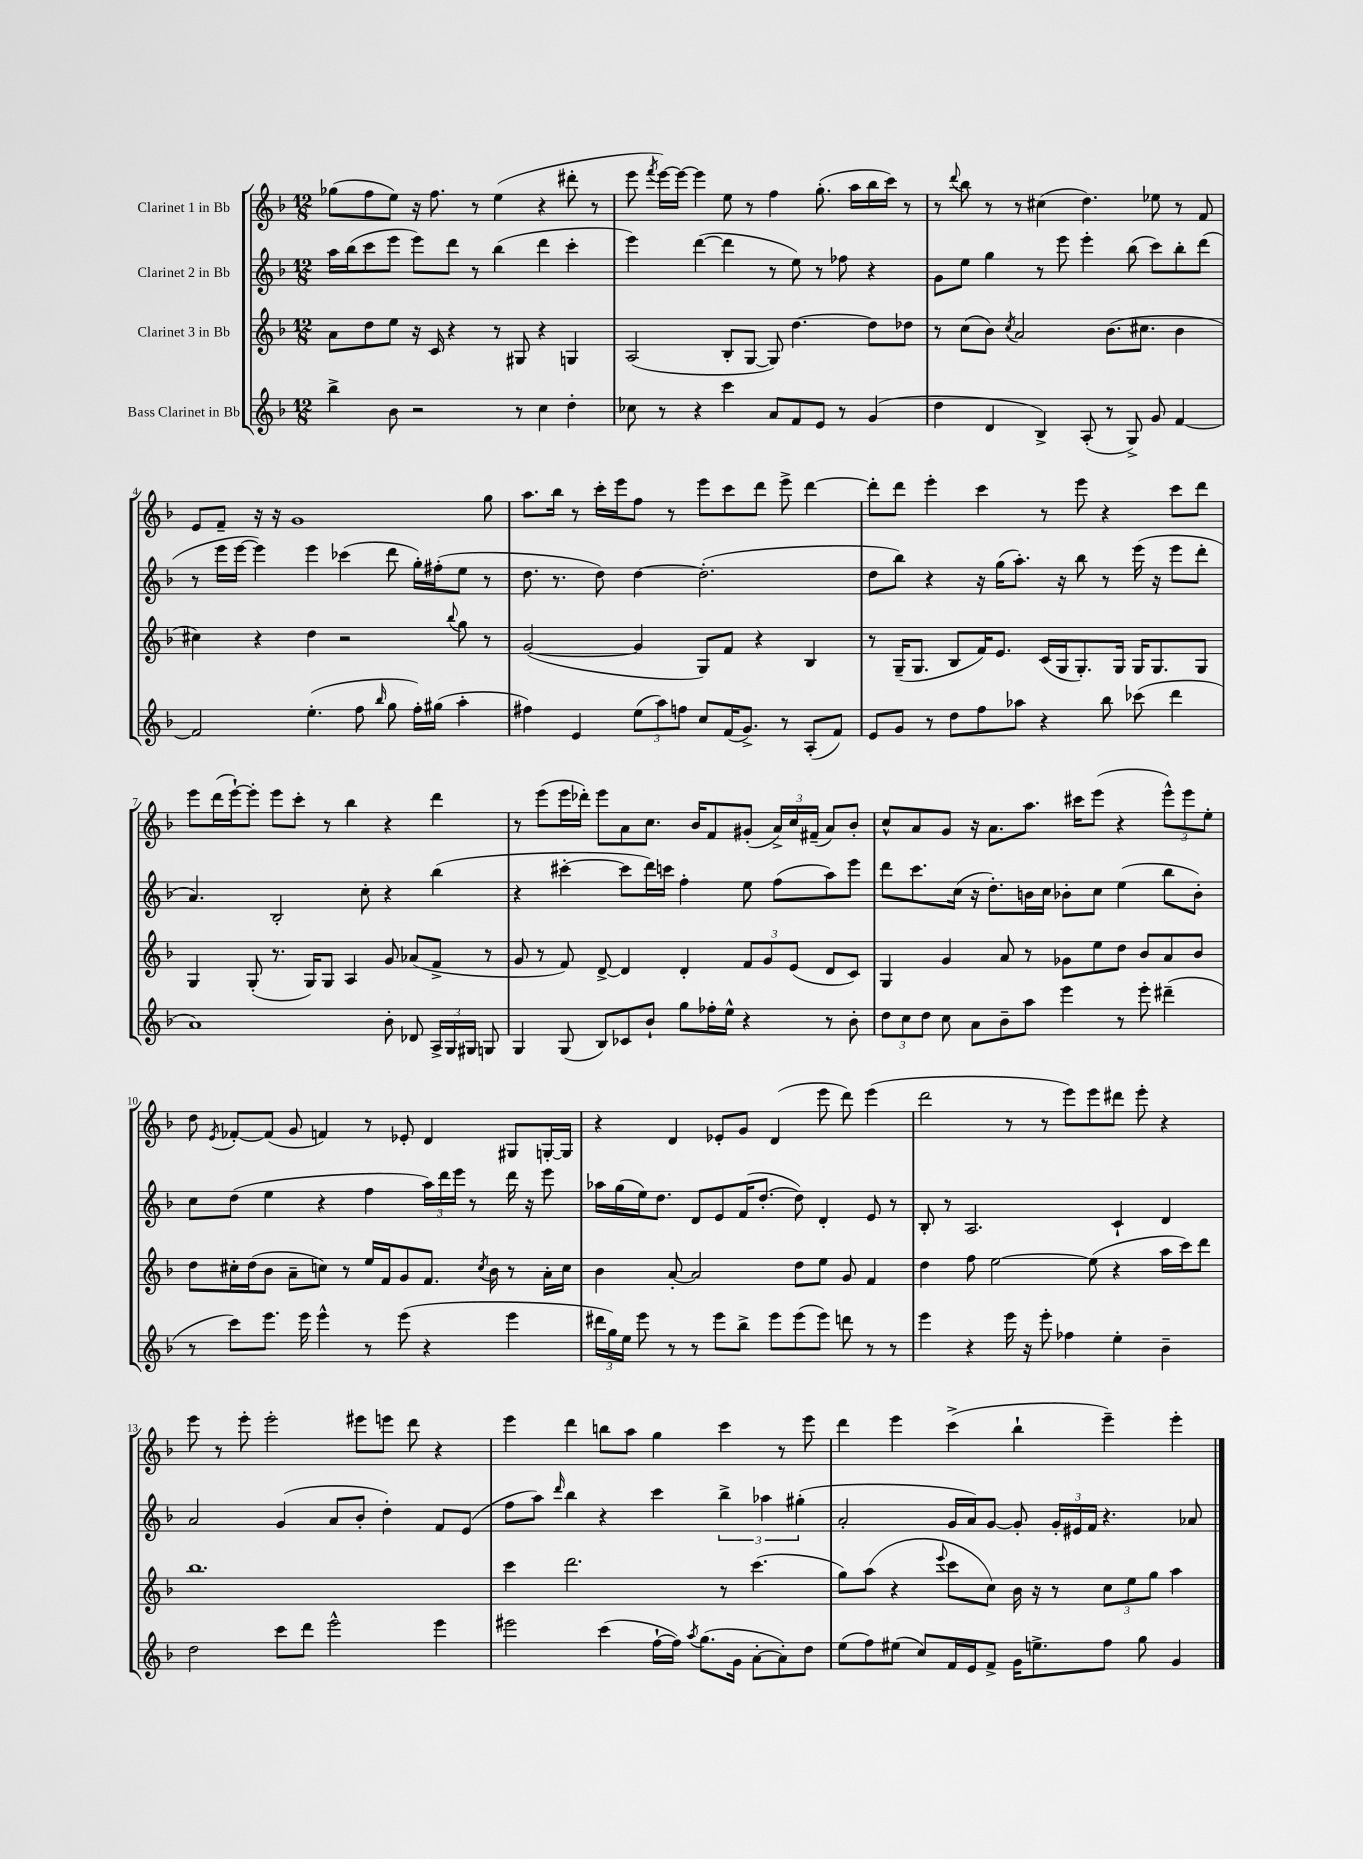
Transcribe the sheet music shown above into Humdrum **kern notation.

**kern	**kern	**kern	**kern
*staff4	*staff3	*staff2	*staff1
*clefG2	*clefG2	*clefG2	*clefG2
*k[b-]	*k[b-]	*k[b-]	*k[b-]
*M12/8	*M12/8	*M12/8	*M12/8
4bb-^	8a	16aa	(8gg-
.	.	(16bb-	.
.	8dd	8ccc	8ff
8b-	8ee	8eee	8ee)
2r	16r	8eee)	16r
.	16c	.	8.ff
.	4r	8ddd	.
.	.	8r	8r
.	8r	(4bb-	(4ee
8r	8G#	.	.
4cc	4r	4ddd	4r
4dd'	4G	4ccc'	8ddd#'
.	.	.	8r
=	=	=	=
8cc-	(2A	4eee)	8eee
.	.	.	8qfff
8r	.	.	[16eee)
.	.	.	16eee_
4r	.	([4ddd	4eee]
4ccc	8B-'	4ddd]	8ee
.	[8G	.	8r
8a	8G])	8r	4ff
8f	[4.dd	8ee)	.
8e	.	8r	(8.gg'
8r	.	8ff-	.
.	.	.	16aa
(4g	8dd]	4r	16bb-
.	.	.	16ccc)
.	8dd-	.	8r
=	=	=	=
4dd	8r	8g	8r
.	.	.	8qqddd
.	(8cc	8ee	8bb-
4d	8b-)	4gg	8r
.	8qcc	.	.
.	2a	.	8r
4B-^)	.	8r	(4cc#
.	.	8eee	.
(8A'	.	4eee'	4.dd)
8r	(8.b-	.	.
8G^)	.	(8bb-	.
.	8.cc#	.	.
8g	.	8ccc)	8ee-
[4f	4b-	8bb-'	8r
.	.	(8ddd	8f
=	=	=	=
2f]	4cc#)	8r	8e
.	.	16eee	8f~
.	.	[16eee	.
.	4r	4eee])	16r
.	.	.	16r
.	.	.	1g
(4.ee'	4dd	4eee	.
.	2r	(4ccc-	.
8ff	.	.	.
16qqbb-	.	.	.
8gg	.	8ddd	.
16ff')	.	16gg')	.
(16gg#	.	(16ff#'	.
.	8qqbb-	.	.
4aa'	8gg	8ee	.
.	8r	8r	8gg
=	=	=	=
4ff#)	([2g	8.dd	8.aa
.	.	8.r	16bb-
4e	.	.	8r
.	.	8dd)	16ccc'
.	.	.	16eee
(12ee	4g]	[4dd	8ff
12aa)	.	.	.
.	.	.	8r
12ff	.	.	.
8cc	8G)	(2.dd']	8eee
(16f	8f	.	8ccc
8.g^)	.	.	.
.	4r	.	8ddd
8r	.	.	8eee^
(8A'	4B-	.	[4ddd
8f)	.	.	.
=	=	=	=
8e	8r	8dd	8ddd']
8g	(16G~	8bb-)	8ddd
.	8.G	.	.
8r	.	4r	4eee'
8dd	8B-	.	.
8ff	16f)	16r	4ccc
.	8.e	(16gg	.
8aa-	.	8.aa')	.
4r	(16c	.	8r
.	16G	16r	.
.	8.G')	8bb-	8eee
8bb-	.	8r	4r
.	16G	.	.
(8ccc-	16G	(16eee	.
.	8.G	16r	.
4ddd	.	8eee	8ccc
.	8G	8ddd'	8ddd
=	=	=	=
1a)	4G	4.a)	8eee
.	.	.	(16ddd
.	.	.	[16eee`)
.	(8G'	.	8eee']
.	8.r	2B-'	8eee
.	.	.	8ccc'
.	16G)	.	.
.	8G	.	8r
.	4A	.	4bb-
.	.	8cc'	.
8b-'	8g	4r	4r
8d-	(8a-	.	.
24A^	8f^	(4bb-	4ddd
24G	.	.	.
24G#	.	.	.
8G	8r	.	.
=	=	=	=
4G	8g	4r	8r
.	8r	.	(8eee
(8G	8f)	[4ccc#'	16eee
.	.	.	16ddd-')
8B-)	[8d^	.	8eee
8c-	4d]	8ccc#]	8a
8b-`	.	16ddd)	8.cc
.	.	16ccc	.
8gg	4d'	4ff'	.
.	.	.	16b-
16ff-'	.	.	8f
16ee^^	.	.	.
4r	12f	8ee	(8g#'
.	12g	.	.
.	.	(8ff	24a^)
.	(12e	.	24cc
.	.	.	(24f#~
8r	8d	8aa)	8a)
8b-'	8c)	8eee	8b-'
=	=	=	=
12dd	4G	8ddd	8cc^^
12cc	.	.	.
.	.	8.ccc	8a
12dd	.	.	.
8cc	4g	.	8g
.	.	(16cc	.
8a	.	16r	16r
.	.	8.dd')	8.a
8b-~	8a	.	.
8aa	8r	16b	8.aa
.	.	16cc	.
4eee	8g-	8b-'	.
.	.	.	16ccc#
.	8ee	8cc	(8eee
8r	8dd	(4ee	4r
8eee'	8b-	.	.
(4ddd#~	8a	8bb-	12eee^^)
.	.	.	12eee
.	8b-	8b-')	.
.	.	.	12ee'
=	=	=	=
8r	8dd	8cc	8dd
.	.	.	8qe
8ccc)	16cc#'	(8dd	[8f-'
.	(16dd	.	.
8.eee	8b-	4ee	(8f-]
.	8a~	.	8g
16eee	.	.	.
4eee^^	8cc)	4r	4f)
.	8r	.	.
8r	16ee	4ff	8r
.	16f	.	.
(8eee	8g	.	8e-'
4r	8.f	24aa)	4d
.	.	24ddd	.
.	.	24eee	.
.	.	8r	.
.	8qcc	.	.
.	16b-	.	.
4eee	8r	16ddd	8G#
.	.	16r	.
.	16a'	8eee	[16G'
.	16cc	.	16G]
=	=	=	=
24ddd#	4b-	16aa-	4r
24gg)	.	.	.
.	.	(16gg	.
24ee	.	.	.
8eee	.	16ee)	.
.	.	8.dd	.
8r	[8a'	.	4d
8r	2a]	8d	.
8eee	.	8e	8e-'
8bb-^	.	(16f	8g
.	.	[8.dd'	.
8eee	.	.	(4d
(8eee	8dd	8dd])	.
8eee)	8ee	4d'	8eee
8ddd	8g	.	8ddd)
8r	4f	8e	(4eee
8r	.	8r	.
=	=	=	=
4eee	4dd	8B-'	2ddd
.	.	8r	.
4r	8ff	2.A	.
.	[2ee	.	.
16eee	.	.	8r
16r	.	.	.
8eee'	.	.	8r
4ff-	.	.	8eee)
.	(8ee]	.	8eee
4ee'	4r	4c`	8ddd#
.	.	.	8eee'
4b-~	16aa	4d	4r
.	16ccc)	.	.
.	8ddd	.	.
=	=	=	=
2dd	1.bb-	2a	8eee
.	.	.	8r
.	.	.	8eee'
.	.	.	2eee'
8ccc	.	(4g	.
8ddd	.	.	.
2eee^^	.	8a	.
.	.	8b-'	8eee#
.	.	4dd')	8eee
.	.	.	8ddd
4eee	.	8f	4r
.	.	(8e	.
=	=	=	=
2eee#	4ccc	8ff	4eee
.	.	8aa)	.
.	.	16qqddd	.
.	2.ddd	4bb-	4ddd
(4ccc	.	4r	8bb
.	.	.	8aa
[16ff`	.	4ccc	4gg
16ff])	.	.	.
8qaa	.	.	.
(8.gg	.	.	.
.	8r	6bb-^	4ccc
16g	.	.	.
[8a'	(4.ccc	.	.
.	.	6aa-	.
8a'])	.	.	8r
.	.	(6gg#'	.
8dd	.	.	8eee
=	=	=	=
(8ee	8gg)	2a'	4ddd
8ff)	(8aa	.	.
(8ee#	4r	.	4eee
8cc)	.	.	.
.	8qqeee	.	.
16f	8ccc	16g	(4ccc^
16e	.	16a)	.
8f^	8cc)	[8g	.
16g	16b-	8g']	4bb-`
8.ee^	16r	.	.
.	8r	24g'	.
.	.	24e#	.
.	.	24f	.
8ff	12cc	4.r	4eee~)
.	12ee	.	.
8gg	.	.	.
.	12gg	.	.
4g	4aa	.	4eee'
.	.	8a-	.
==	==	==	==
*-	*-	*-	*-
